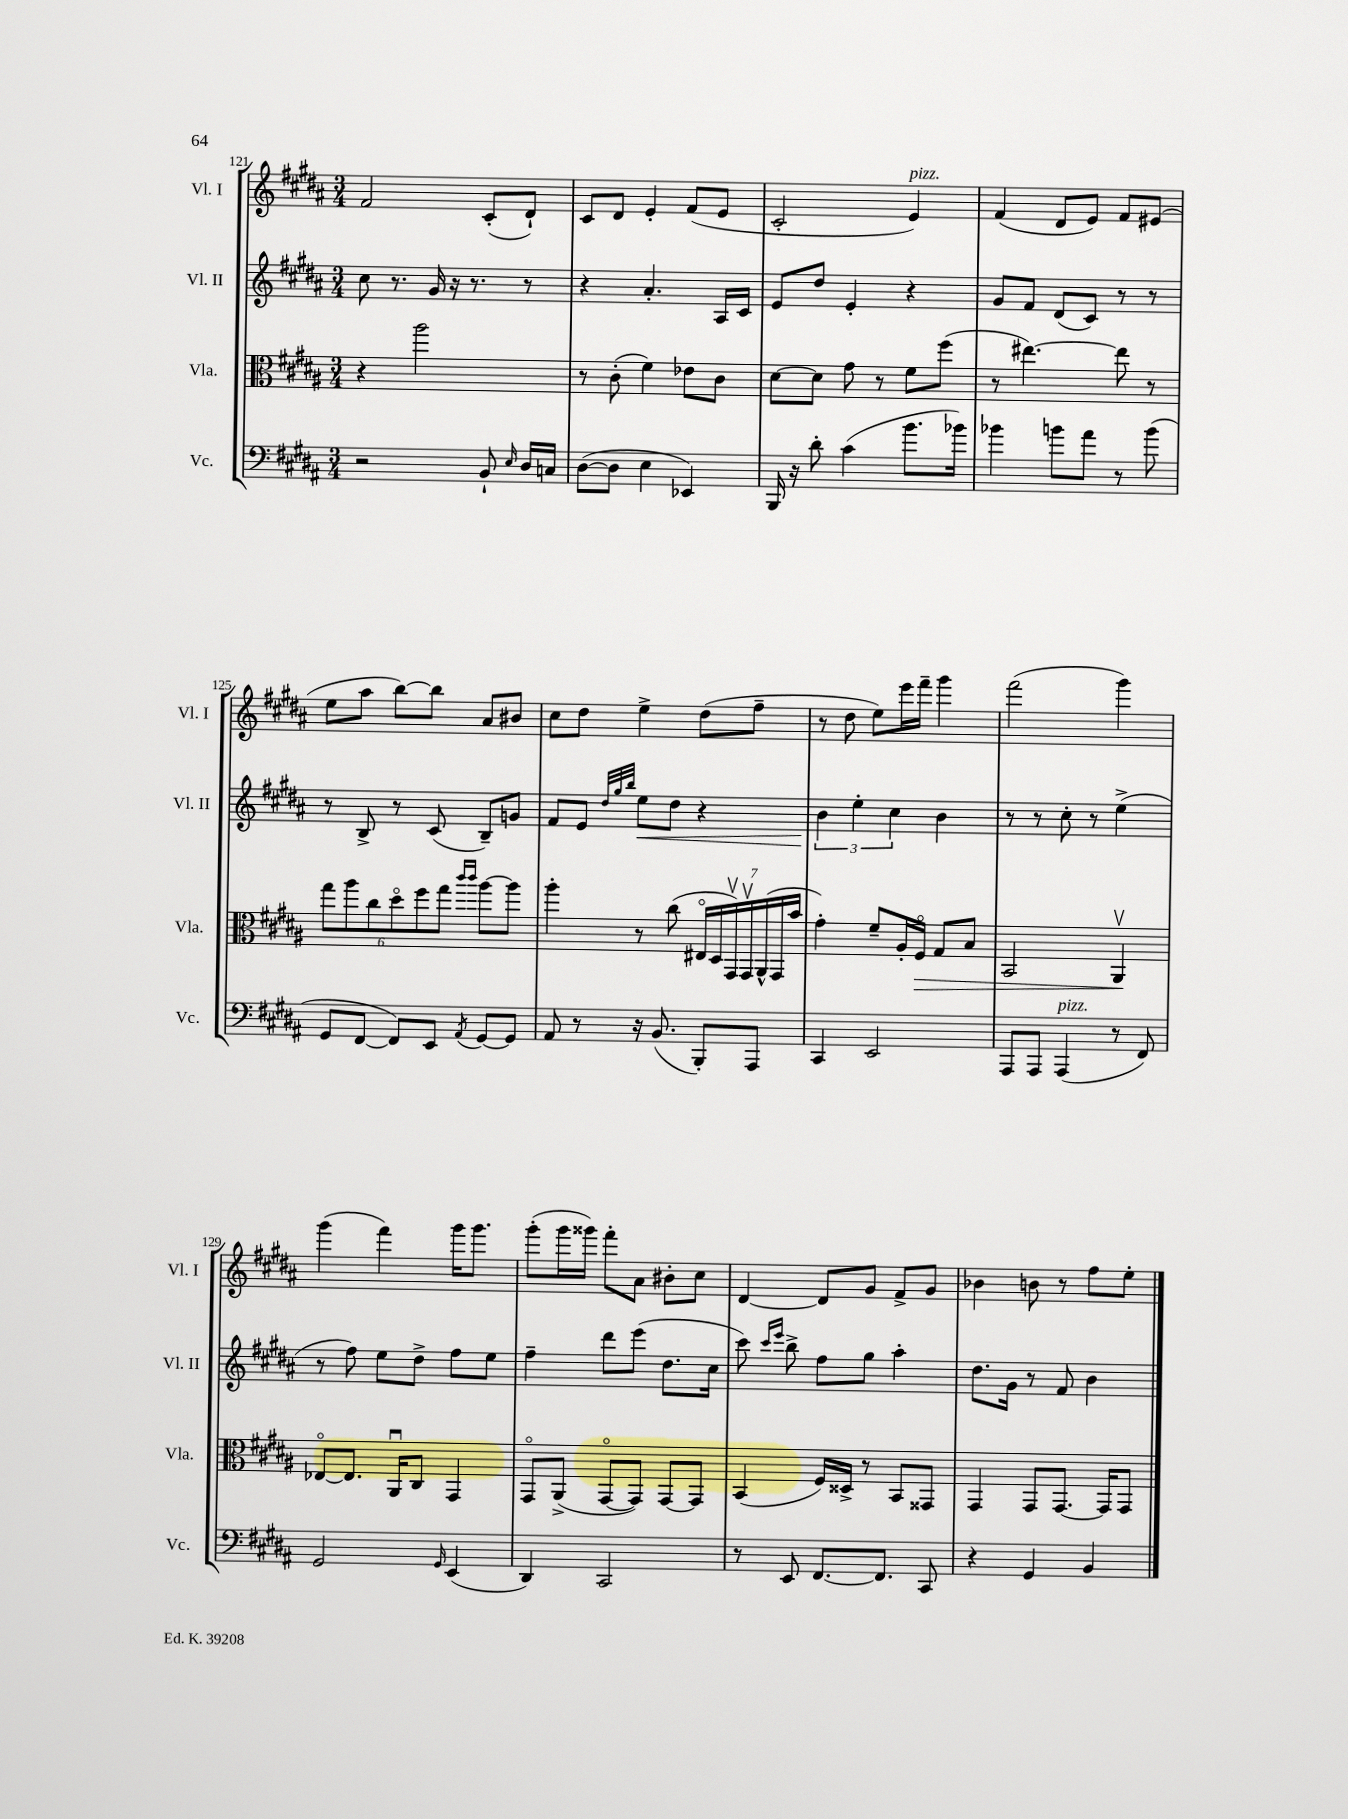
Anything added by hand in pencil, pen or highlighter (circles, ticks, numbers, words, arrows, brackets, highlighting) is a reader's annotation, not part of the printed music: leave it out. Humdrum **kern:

**kern	**kern	**kern	**kern
*staff4	*staff3	*staff2	*staff1
*clefF4	*clefC3	*clefG2	*clefG2
*k[f#c#g#d#a#]	*k[f#c#g#d#a#]	*k[f#c#g#d#a#]	*k[f#c#g#d#a#]
*M3/4	*M3/4	*M3/4	*M3/4
2r	4r	8cc#	2f#
.	.	8.r	.
.	2aa#	.	.
.	.	16g#	.
.	.	16r	.
.	.	8.r	.
8BB`	.	.	(8c#'
16qqE	.	.	.
16D#	.	8r	8d#`)
16C	.	.	.
=	=	=	=
([8D#	8r	4r	8c#
8D#]	(8c#'	.	8d#
4E	4f#)	4.a#'	4e'
4EE-)	8e-	.	(8f#
.	8c#	16A#	8e
.	.	16c#	.
=	=	=	=
16BBB	[8d#	8e	2c#'
16r	.	.	.
8d#'	8d#]	8dd#	.
(4c#	8g#	4e'	.
.	8r	.	.
8.b	8f#	4r	4e)
.	(8ff#	.	.
16b-)	.	.	.
=	=	=	=
4b-	8r	8g#	(4f#
.	[4.ee#)	8f#	.
8b	.	(8d#	8d#
8a#	.	8c#)	8e)
8r	8ee#]	8r	8f#
(8b	8r	8r	(8e#
=	=	=	=
8GG#	12gg#	8r	8ee
.	12aa#	.	.
[8FF#	.	8B^	8aa#
.	12cc#	.	.
8FF#])	12dd#o	8r	[8bb)
.	12ff#	.	.
8EE	.	(8c#	8bb]
.	12gg#	.	.
.	16qqccc#	.	.
8qAA#	16qqccc#	.	.
[8GG#	[8aa#	8B~)	8a#
8GG#]	8aa#]	8g	8b#
=	=	=	=
8AA#	4aa#'	8f#	8cc#
8r	.	8e	8dd#
.	.	32qqdd#	.
.	.	32qqgg#	.
.	.	32qqbb	.
16r	8r	8ee	4ee^
(8.BB	.	.	.
.	(8cc#	8dd#	.
8BBB')	28E#o	4r	(8dd#
.	28D#	.	.
.	28GG#v)	.	.
.	28GG#v	.	.
8AAA#	.	.	8ff#~
.	(28AA#^^	.	.
.	28GG#	.	.
.	28b	.	.
=	=	=	=
4CC#	4g#')	6b	8r
.	.	.	8dd#
.	.	6ee'	.
2EE	8f#~	.	8ee)
.	.	6cc#	.
.	16A#'	.	16eee
.	16F#o	.	16fff#~
.	8G#	4b	4ggg#
.	8B	.	.
=	=	=	=
8AAA#	2BB	8r	(2fff#
8AAA#	.	8r	.
(4AAA#	.	8cc#'	.
.	.	8r	.
8r	4AA#v	(4ee^	4ggg#)
8FF#)	.	.	.
=	=	=	=
2GG#	[8E-o	8r	(4ggg#
.	8.E-]	8ff#)	.
.	.	8ee	4fff#)
.	16AA#u	.	.
.	8C#	8dd#^	.
16qqGG#	.	.	.
(4EE	4GG#	8ff#	16ggg#
.	.	.	8.ggg#
.	.	8ee	.
=	=	=	=
4DD#)	8GG#o	4ff#~	(8ggg#'
.	(8AA#^	.	16ggg#
.	.	.	16ggg##)
2CC#	[8GG#o	8ddd#	8fff#'
.	8GG#])	(8eee	8a#
.	[8GG#	8.dd#	8b#'
.	8GG#]	.	8cc#
.	.	16cc#	.
=	=	=	=
8r	(4BB	8ccc#)	[4d#
.	.	16qqccc#	.
.	.	16qqeee	.
8EE	.	8bb^	.
[8.FF#	16F#)	8ff#	8d#]
.	16D##^	.	.
.	8r	8gg#	8g#
8.FF#]	.	.	.
.	8BB	4aa#'	8f#^
8CC#	8GG##	.	8g#
=	=	=	=
4r	4GG#	8.dd#	4b-
.	.	16g#	.
4GG#	8GG#	8r	8b
.	[8.GG#	8f#	8r
4BB	.	4b	8ff#
.	16GG#]	.	.
.	8GG#	.	8ee'
==	==	==	==
*-	*-	*-	*-
